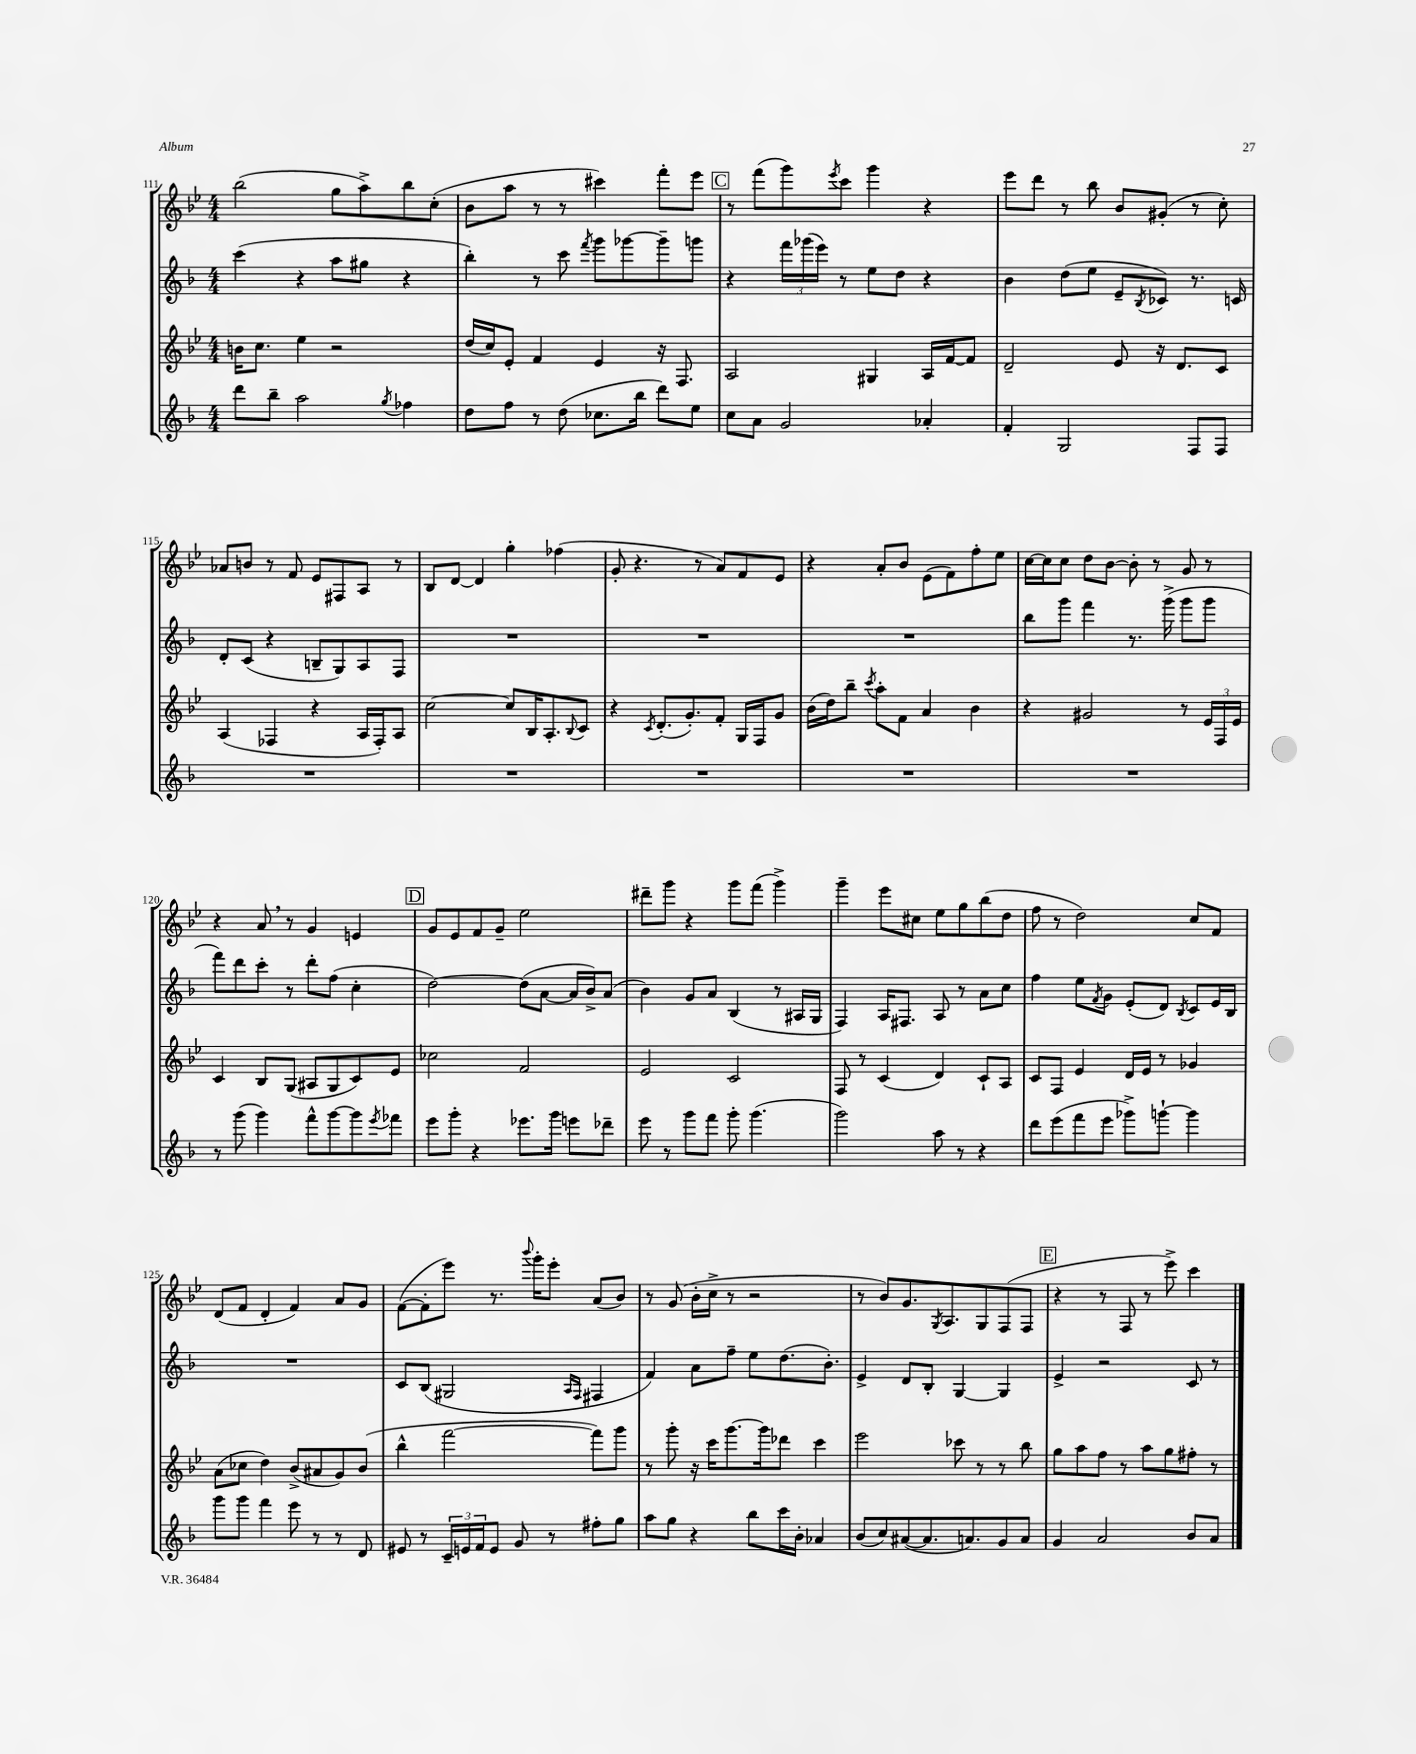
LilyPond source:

<<
\new StaffGroup <<
\new Staff = "s0" {
    \clef treble \key bes \major \numericTimeSignature \time 4/4
    bes''2( g''8 a''8->) bes''8 c''8-.( |
    bes'8 a''8 r8 r8 cis'''4) f'''8-. ees'''8 |
    \mark \markup { \box "C" } r8 f'''8( g'''8) \acciaccatura { ees'''8 } c'''8 g'''4 r4 |
    ees'''8 d'''8 r8 bes''8 bes'8 gis'8-.( r8 c''8-.) |
    aes'8 b'8 r8 f'8 ees'8 fis8 a8 r8 |
    bes8 d'8~ d'4 g''4-. fes''4( |
    g'8-. r4. r8 a'8) f'8 ees'8 |
    r4 a'8-. bes'8 ees'8( f'8) f''8-. ees''8 |
    c''16~ c''16 c''8 d''8 bes'8~ bes'8-. r8 g'8 r8 |
    r4 a'8 \breathe r8 g'4 e'4 |
    \mark \markup { \box "D" } g'8 ees'8 f'8 g'8-- ees''2 |
    dis'''8-- g'''8 r4 g'''8 f'''8( g'''4->) |
    g'''4-- ees'''8 cis''8 ees''8 g''8 bes''8( d''8 |
    f''8 r8 d''2) c''8 f'8 |
    d'8( f'8 d'4-. f'4) a'8 g'8 |
    f'8~( f'8-. ees'''8) r8. \appoggiatura { bes'''8 } g'''16-. ees'''8-. a'8( bes'8) |
    r8 g'8( bes'16-. c''16-> r8 r2 |
    r8 bes'8) g'8. \acciaccatura { g8 } a8. g8 f8( f8 |
    \mark \markup { \box "E" } r4 r8 f8 r8 ees'''8->) c'''4 \bar "|." |
}
\new Staff = "s1" {
    \clef treble \key f \major \numericTimeSignature \time 4/4
    c'''4( r4 a''8 gis''8 r4 |
    bes''4-.) r8 c'''8 \acciaccatura { f'''8 } g'''8 ges'''8~ ges'''8-- g'''8 |
    \mark \markup { \box "C" } r4 \tuplet 3/2 { f'''16 ges'''16( e'''16) } r8 e''8 d''8 r4 |
    bes'4 d''8( e''8 e'8-- \acciaccatura { bes8 } ces'8) r8. c'16 |
    d'8-. c'8( r4 b8-- g8) a8 f8 |
    R1 |
    R1 |
    R1 |
    bes''8 g'''8 f'''4 r8. g'''16->( g'''8 g'''8 |
    f'''8) d'''8 c'''8-. r8 d'''8-. f''8( c''4-. |
    \mark \markup { \box "D" } d''2~) d''8( a'8~ a'16 bes'16->) a'8( |
    bes'4) g'8 a'8 bes4( r8 ais16 g16 |
    f4) a16 fis8. a8 r8 a'8 c''8 |
    f''4 e''8 \acciaccatura { f'8 } g'8 e'8-.( d'8) \acciaccatura { bes8 } c'8 e'16 bes16 |
    R1 |
    c'8 bes8( gis2 \grace { a16 f16 } fis4 |
    f'4) a'8 f''8-- e''8 d''8.( bes'8.-.) |
    e'4-> d'8 bes8-. g4~ g4 |
    \mark \markup { \box "E" } e'4-> r2 c'8 r8 \bar "|." |
}
\new Staff = "s2" {
    \clef treble \key bes \major \numericTimeSignature \time 4/4
    b'16 c''8. ees''4 r2 |
    d''16( c''16) ees'8-. f'4 ees'4 r16 f8. |
    \mark \markup { \box "C" } a2 gis4 a16 f'16~ f'8 |
    d'2-- ees'8 r16 d'8. c'8 |
    a4( fes4 r4 a16 fes16-.) a8 |
    c''2~ c''8 bes16 a8.-. \appoggiatura { bes8 } c'8 |
    r4 \acciaccatura { c'8 } d'8.-.( g'8.-.) f'8-. g16 f16 g'8 |
    bes'16( d''16) bes''8-- \acciaccatura { c'''8 } a''8-. f'8 a'4 bes'4 |
    r4 gis'2 r8 \tuplet 3/2 { ees'16 f16 ees'16 } |
    c'4 bes8 g8( ais8 g8 c'8) ees'8 |
    \mark \markup { \box "D" } ces''2 f'2 |
    ees'2 c'2 |
    f8 r8 c'4( d'4) c'8-! a8 |
    c'8 f8 ees'4 d'16 ees'16 r8 ges'4 |
    a'8( ces''8 d''4) bes'8->( ais'8 g'8) bes'8( |
    bes''4-^ f'''2~ f'''8) g'''8 |
    r8 g'''8-. r16 c'''16 g'''8.~ g'''16 des'''8 c'''4 |
    ees'''2 ces'''8 r8 r8 bes''8 |
    \mark \markup { \box "E" } g''8 a''8 f''8 r8 a''8 g''8 fis''8-. r8 \bar "|." |
}
\new Staff = "s3" {
    \clef treble \key f \major \numericTimeSignature \time 4/4
    d'''8 bes''8-- a''2 \acciaccatura { g''8 } fes''4 |
    d''8 f''8 r8 d''8( ces''8. bes''16 d'''8) e''8 |
    \mark \markup { \box "C" } c''8 a'8 g'2 aes'4-. |
    f'4-. g2 f8 f8 |
    R1 |
    R1 |
    R1 |
    R1 |
    R1 |
    r8 g'''8( g'''4) f'''8-^ g'''8~ g'''8 \acciaccatura { e'''8 } fes'''8 |
    \mark \markup { \box "D" } e'''8 g'''8-. r4 ees'''8. g'''16 e'''8 des'''8-- |
    e'''8 r8 g'''8 f'''8 g'''8-. g'''4.( |
    g'''2) a''8 r8 r4 |
    d'''8 e'''8( f'''8 e'''8 ges'''8->) g'''8~-! g'''4 |
    g'''8 g'''8 f'''4 e'''8 r8 r8 d'8 |
    eis'8 r8 \tuplet 3/2 { c'16-- e'16 f'16 } e'8 g'8 r8 fis''8-. g''8 |
    a''8 g''8 r4 bes''8 c'''16 bes'16-. aes'4 |
    bes'8( c''8) ais'8~( ais'8. a'8.) g'8 a'8 |
    \mark \markup { \box "E" } g'4 a'2 bes'8 a'8 \bar "|." |
}
>>
>>
\layout { \context { \Score currentBarNumber = #111 } }
